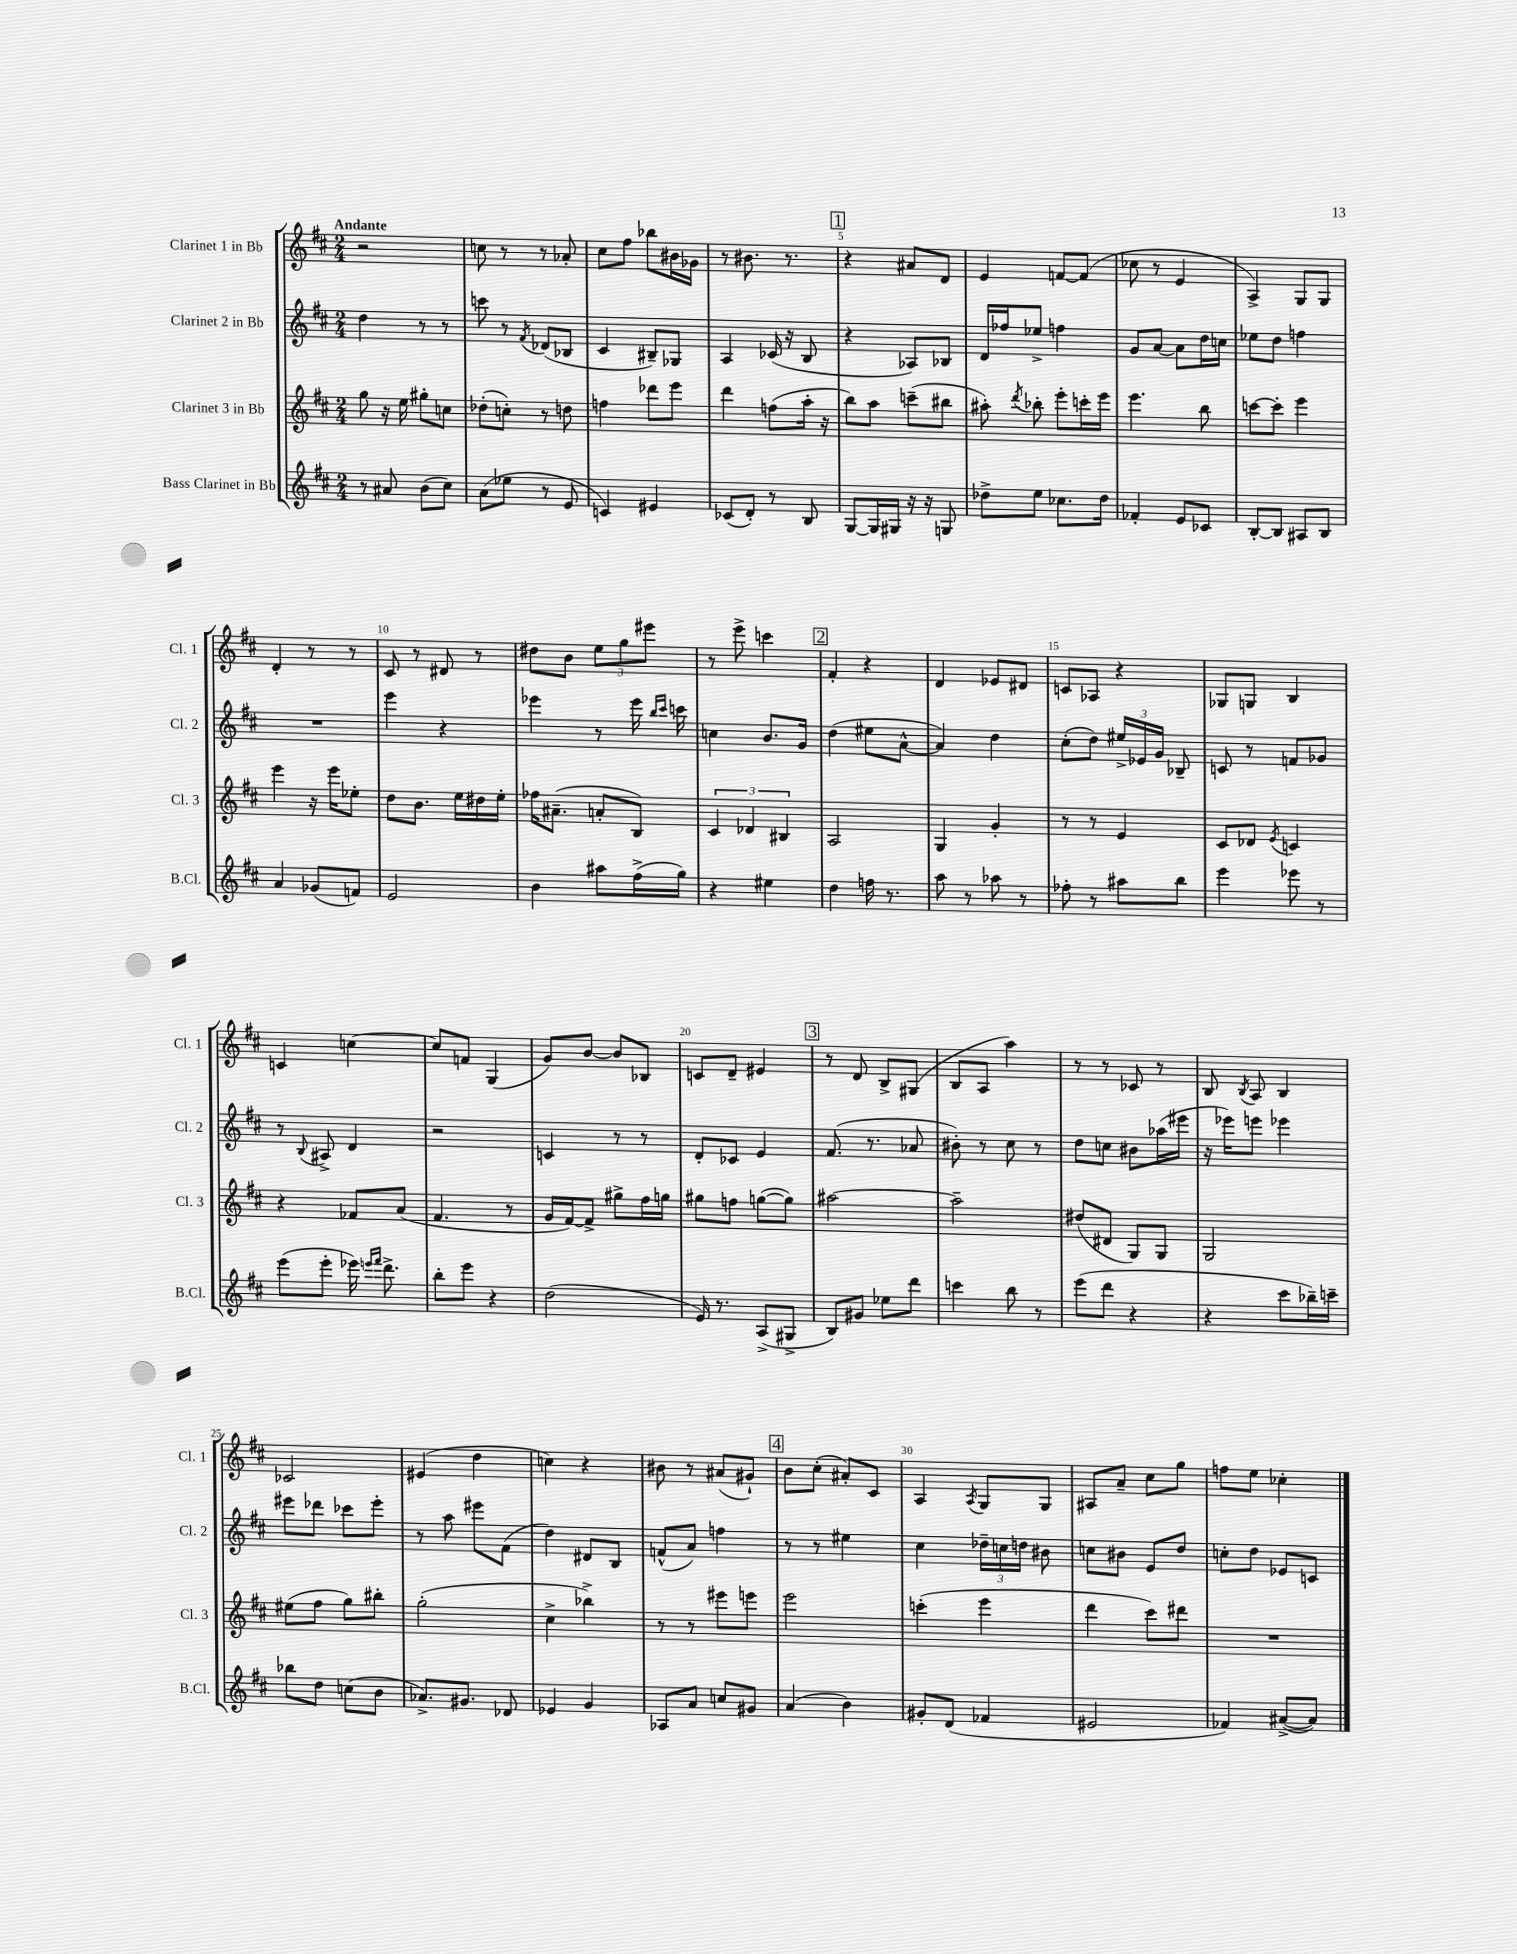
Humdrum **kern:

**kern	**kern	**kern	**kern
*staff4	*staff3	*staff2	*staff1
*clefG2	*clefG2	*clefG2	*clefG2
*k[f#c#]	*k[f#c#]	*k[f#c#]	*k[f#c#]
*M2/4	*M2/4	*M2/4	*M2/4
8r	8gg\	4dd\	2r
8a#/	16r	.	.
.	16ee\	.	.
(8b\L	8gg#'\L	8r	.
8cc#\J)	8cc\J	8r	.
=	=	=	=
(8a\L	(8dd-'\L	8ccc\	8cc\
8ee-\J	8cc'\J)	8r	8r
.	.	8qf#/	.
8r	8r	(8d-/L	8r
8e/	8dd\	8B-/J	8a-'/
=	=	=	=
4c/)	4ff\	4c#/	8cc#\L
.	.	.	8ff#\J
4e#/	8ddd-\L	8B#~/L)	8bb-\L
.	8eee\J	8G-/J	16b#\L
.	.	.	16g-\JJ
=	=	=	=
(8c-/L	4ddd\	4A/	8r
8d'/J)	.	.	8.b#\
8r	(8ff\L	(16c-/	.
.	.	16r	8.r
8B/	16aa'\Jk	8B/	.
.	16r	.	.
=	=	=	=
[8G/L	8bb\L)	4r	4r
16G/]L	8aa\J	.	.
16G#/JJ	.	.	.
16r	(8ccc~\L	8A-/L)	8a#/L
16r	.	.	.
8G/	8bb#\J	8B-/J	8d/J
=	=	=	=
8dd-^\L	8aa#'\)	16d/LL	4e/
.	.	16ff-/J	.
.	8qddd/	.	.
8ee\J	8bb-'\	8ee-^/J	.
8.cc-\L	8eee'\L	4ff\	[8f/L
.	16ccc'\L	.	(8f/]J
16dd-\Jk	16eee\JJ	.	.
=	=	=	=
4f-'/	4.eee\	8g/L	8cc-\
.	.	[8a/J	8r
8e/L	.	8a\]L	4e/
8c-/J	8bb\	16dd\L	.
.	.	16cc\JJ	.
=	=	=	=
[8B'/L	[8ccc\L	8ee-\L	4A^/)
8B/]J	8ccc'\]J	8dd\J	.
8A#/L	4eee\	4ff\	8G/L
8B/J	.	.	8G/J
=	=	=	=
4a/	4eee\	2r	4d'/
(8g-/L	16r	.	8r
.	16eee\LK	.	.
8f/J)	8ee-'\J	.	8r
=	=	=	=
2e/	8dd\L	4eee\	8c#/
.	8.b\J	.	8r
.	.	4r	8d#/
.	16ee\LL	.	.
.	16dd#\	.	8r
.	16ee'\JJ	.	.
=	=	=	=
4b\	16ff-\LK	4eee-\	8dd#\L
.	(8.a#~\J	.	.
.	.	.	8b\J
8aa#\L	8a'/L	8r	12ee\L
.	.	.	12gg\
(16ff#^\L	8B/J)	16eee-\	.
.	.	.	12eee#\J
.	.	16qqbb/LL	.
.	.	16qqccc#/JJ	.
16gg\JJ)	.	16ccc\	.
=	=	=	=
4r	6c#/	4cc\	8r
.	.	.	8eee^\
.	6d-/	.	.
4ee#\	.	8.b/L	4ccc\
.	6B#/	.	.
.	.	16g/Jk	.
=	=	=	=
4dd\	2A/	(4dd\	4f#'/
16ff\	.	8ee#\L	4r
8.r	.	.	.
.	.	[8a^^\J	.
=	=	=	=
8aa\	4G/	4a/])	4d/
8r	.	.	.
8aa-\	4g'/	4dd\	8e-/L
8r	.	.	8d#/J
=	=	=	=
8ff-'\	8r	(8cc#'\L	8c/L
8r	8r	8dd\J)	8A-/J
8aa#\L	4e/	24ee#^/LL	4r
.	.	24e-/	.
.	.	24g/JJ	.
8bb\J	.	8B-~/	.
=	=	=	=
4eee\	8c#/L	8c/	8G-/L
.	8d-/J	8r	8G/J
.	8qe/	.	.
8eee-\	4c/	8f/L	4B/
8r	.	8g-/J	.
=	=	=	=
(8eee\L	4r	8r	4c/
.	.	8qqB/	.
8eee'\J	.	8A#^/	.
16eee-\)	8f-/L	4d/	[4cc\
16qqeee/LL	.	.	.
16qqfff#/JJ	.	.	.
8.ddd^\	.	.	.
.	(8a/J	.	.
=	=	=	=
8bb'\L	4.f#/	2r	8cc/]L
8eee\J	.	.	8f/J
4r	.	.	(4G/
.	8r	.	.
=	=	=	=
(2dd\	16g/LL	4c/	8g/L)
.	[16f#/J)	.	.
.	8f#^/]J	.	[8b/J
.	8gg#^\L	8r	8b/]L
.	16ff#\L	8r	8B-/J
.	16gg\JJ	.	.
=	=	=	=
16e/)	8gg#\L	8d'/L	8c/L
8.r	.	.	.
.	8ff\J	8c-/J	8d~/J
(8A^/L	([8gg\L	4e/	4e#/
8G#^/J	8gg\]J)	.	.
=	=	=	=
8B/L)	[2aa#\	(8.f#/	8r
8g#/J	.	.	8d/
.	.	8.r	.
8ee-\L	.	.	8B^/L
8ddd\J	.	8a-/	(8G#/J
=	=	=	=
4ccc\	2aa#~\]	8b#'\)	8B/L
.	.	8r	8A/J
8bb\	.	8cc#\	4aa\)
8r	.	8r	.
=	=	=	=
(8eee\L	(8dd#/L	8dd\L	8r
8ddd\J	8d#/J	8cc\J	8r
4r	8G/L)	8b#\L	8c-/
.	8G/J	(16aa-\L	8r
.	.	16eee#\JJ	.
=	=	=	=
4r	2G/	16r	8B/
.	.	16eee-\LK)	.
.	.	.	8qB/
.	.	8eee\J	8A/
8ccc#\L	.	4eee-\	4B/
16bb-~\L)	.	.	.
16ccc~\JJ	.	.	.
=	=	=	=
8bb-\L	(8ee#\L	8eee#\L	2c-/
8dd\J	8ff#\J	8ddd-\J	.
(8cc\L	8gg\L)	8ccc-\L	.
8b\J	8bb#'\J	8eee#'\J	.
=	=	=	=
8.a-^/L)	(2gg'\	8r	(4e#/
.	.	8aa\	.
8.g#/J	.	.	.
.	.	8eee#\L	4dd\
8d-/	.	(8f#\J	.
=	=	=	=
4e-/	4cc#^\	4dd\)	4cc\)
4g/	4bb-^\)	8d#/L	4r
.	.	8B/J	.
=	=	=	=
8A-/L	8r	(8f^^/L	8b#\
8a/J	8r	8a/J)	8r
8cc/L	8eee#\L	4ff\	(8a#/L
8g#/J	8eee\J	.	8g#`/J)
=	=	=	=
(4a/	2eee\	8r	8b\L
.	.	8r	(8cc#'\J
4b\)	.	4ee#\	8a#'/L)
.	.	.	8c#/J
=	=	=	=
8g#'/L	(4ccc'\	4cc#\	4A/
(8d/J	.	.	.
.	.	.	8qA/
4f-/	4eee\	24dd-~\LL	8G/L
.	.	24cc\	.
.	.	24dd\JJ	.
.	.	8b#\	8G/J
=	=	=	=
2e#/	4ddd\	8cc\L	8A#/L
.	.	8b#\J	8a~/J
.	8ccc#\L)	8e/L	8cc#\L
.	8ddd#\J	8dd/J	8gg\J
=	=	=	=
4f-/)	2r	8cc'\L	8ff\L
.	.	8dd\J	8ee\J
([8a#^/L	.	8e-/L	4cc-'\
8a#/]J)	.	8c/J	.
==	==	==	==
*-	*-	*-	*-
